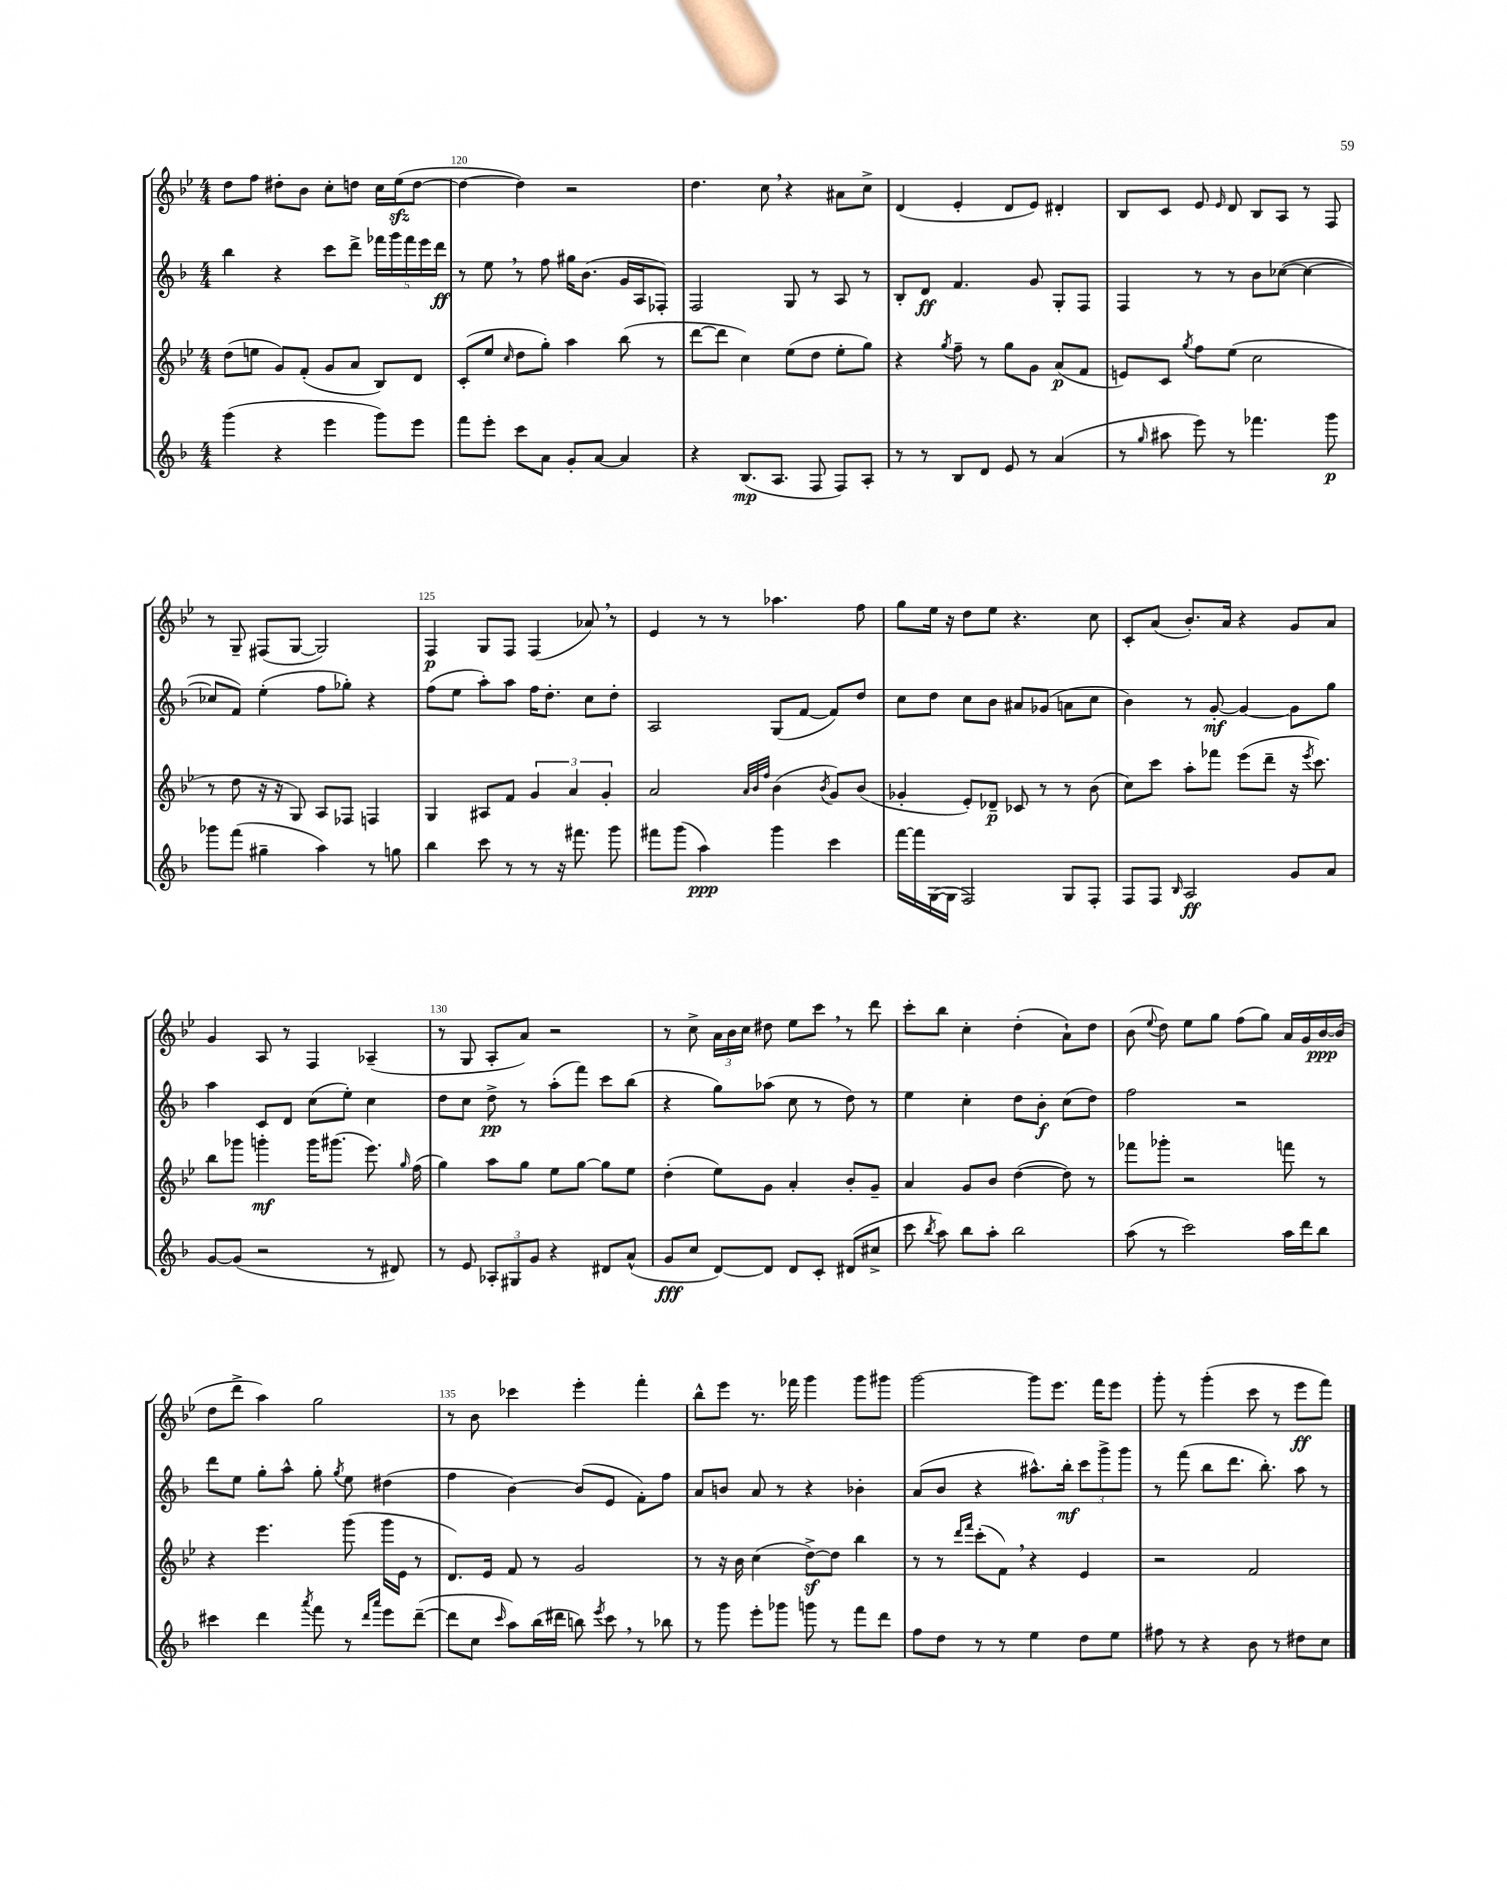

**kern	**dynam	**kern	**dynam	**kern	**dynam	**kern	**dynam
*part4	*part4	*part3	*part3	*part2	*part2	*part1	*part1
*staff4	*staff4	*staff3	*staff3	*staff2	*staff2	*staff1	*staff1
*clefG2	*	*clefG2	*	*clefG2	*	*clefG2	*
*k[b-]	*	*k[b-e-]	*	*k[b-]	*	*k[b-e-]	*
*M4/4	*	*M4/4	*	*M4/4	*	*M4/4	*
=119	=119	=119	=119	=119	=119	=119	=119
(4ggg\	.	(8dd\L	.	4bb-\	.	8dd\L	.
.	.	8een\J	.	.	.	8ff\J	.
4r	.	8g/L)	.	4r	.	8dd#X'\L	.
.	.	(8f'/J	.	.	.	8b-\J	.
4eee\	.	8g/L	.	8ccc\L	.	8cc'\L	.
.	.	8a/J	.	8ddd^\J	.	8ddn\J	.
8ggg\L)	.	8B-/L)	.	20fff-X\LL	.	16cc\LL	.
.	.	.	.	20ggg\	.	.	.
.	.	.	.	.	.	(16ee-zz\J	.
.	.	.	.	20fff-\	.	.	.
8eee\J	.	8d/J	.	.	.	[8dd\J	.
.	.	.	.	20eee\	.	.	.
.	.	.	.	20ddd\JJ	ff	.	.
=120	=120	=120	=120	=120	=120	=120	=120
8fff\L	.	(8c'/L	.	8r	.	4dd\_	.
8eee'\J	.	8ee-/J	.	8ee,\	.	.	.
.	.	16qqcc/	.	.	.	.	.
8ccc\L	.	8dd\L	.	8r	.	4dd\])	.
8a\J	.	8gg'\J)	.	8ff\	.	.	.
8g'/L	.	4aa\	.	16gg#X\KL	.	2r	.
.	.	.	.	(8.b-\J	.	.	.
[8a/J	.	.	.	.	.	.	.
4a/]	.	(8bb-\	.	16g/LL	.	.	.
.	.	.	.	16A/J	.	.	.
.	.	8r	.	8F-X'/J)	.	.	.
=121	=121	=121	=121	=121	=121	=121	=121
4r	.	[8ddd\L	.	2F/	.	4.dd\	.
.	.	8ddd\J]	.	.	.	.	.
(8.B-/L	mp	4cc\)	.	.	.	.	.
.	.	.	.	.	.	8cc,\	.
8.A/J	.	.	.	.	.	.	.
.	.	(8ee-\L	.	8G/	.	4r	.
8F/	.	8dd\J	.	8r	.	.	.
8F/L)	.	8ee-'\L	.	8A/	.	8a#X\L	.
8A'/J	.	8gg\J)	.	8r	.	8cc^\J	.
=122	=122	=122	=122	=122	=122	=122	=122
8r	.	4r	.	8B-'/L	.	(4d/	.
8r	.	.	.	8d/J	ff	.	.
.	.	8qgg/	.	.	.	.	.
8B-/L	.	8ff~\	.	4.f/	.	4e-'/	.
8d/J	.	8r	.	.	.	.	.
8e/	.	8gg\L	.	.	.	8d/L	.
8r	.	8g\J	.	8g/	.	8e-/J)	.
(4a/	.	(8a/L	p	8G'/L	.	4d#X'/	.
.	.	8f/J	.	8F/J	.	.	.
=123	=123	=123	=123	=123	=123	=123	=123
8r	.	8en/L)	.	4F/	.	8B-/L	.
16qqgg/	.	.	.	.	.	.	.
8aa#X\	.	8c/J	.	.	.	8c/J	.
.	.	8qgg/	.	.	.	.	.
8eee\)	.	8ff\L	.	8r	.	8e-/	.
.	.	.	.	.	.	16qqe-/	.
8r	.	(8ee-\J	.	8r	.	8d/	.
4.fff-X\	.	2cc\	.	8b-\L	.	8B-/L	.
.	.	.	.	([8cc-X\J	.	8A/J	.
.	.	.	.	4cc-\_	.	8r	.
8ggg\	p	.	.	.	.	8F/	.
!!LO:LB:g=z
=124	=124	=124	=124	=124	=124	=124	=124
8ggg-X\L	.	8r	.	8cc-X/L]	.	8r	.
(8fff\J	.	8dd\	.	8f/J)	.	8G~/	.
4gg#X~\	.	16r	.	(4ee'\	.	(8F#X/L	.
.	.	16r	.	.	.	.	.
.	.	8G/)	.	.	.	[8G/J	.
4aa\)	.	8A/L	.	8ff\L	.	2G/])	.
.	.	8F-X/J	.	8gg-X'\J)	.	.	.
8r	.	4Fn/	.	4r	.	.	.
8ggn\	.	.	.	.	.	.	.
=125	=125	=125	=125	=125	=125	=125	=125
4bb-\	.	4G/	.	(8ff\L	.	4F/	p
.	.	.	.	8ee\J	.	.	.
8ccc\	.	8A#X/L	.	8aa'\L)	.	8G/L	.
8r	.	8f/J	.	8aa\J	.	8F/J	.
8r	.	6g/	.	16ff\KL	.	(4F/	.
.	.	.	.	8.dd'\J	.	.	.
16r	.	.	.	.	.	.	.
.	.	6a/	.	.	.	.	.
8.fff#X\	.	.	.	.	.	.	.
.	.	.	.	8cc\L	.	8a-X,/)	.
.	.	6g'/	.	.	.	.	.
8ggg\	.	.	.	8dd'\J	.	8r	.
=126	=126	=126	=126	=126	=126	=126	=126
8fff#X\L	.	2a/	.	2A/	.	4e-/	.
(8ggg\J	.	.	.	.	.	.	.
4aa\)	ppp	.	.	.	.	8r	.
.	.	.	.	.	.	8r	.
.	.	32qqa/LLL	.	.	.	.	.
.	.	32qqb-/	.	.	.	.	.
.	.	32qqff/JJJ	.	.	.	.	.
4ggg\	.	(4b-\	.	(8G/L	.	4.aa-X\	.
.	.	.	.	[8f/J	.	.	.
.	.	8qb-/	.	.	.	.	.
4ccc\	.	8g/L)	.	8f/L])	.	.	.
.	.	(8b-/J	.	8dd/J	.	8ff\	.
=127	=127	=127	=127	=127	=127	=127	=127
[16fff\LL	.	4g-X'/	.	8cc\L	.	8gg\L	.
16fff\]	.	.	.	.	.	.	.
([16G\	.	.	.	8dd\J	.	16ee-\Jk	.
16G\JJ]	.	.	.	.	.	16r	.
2F/)	.	8e-'/L)	.	8cc\L	.	8dd\L	.
.	.	8d-X~/J	p	8b-\J	.	8ee-\J	.
.	.	8c-X/	.	8a#X/L	.	4.r	.
.	.	8r	.	(8g-X/J	.	.	.
8G/L	.	8r	.	8an\L	.	.	.
8F'/J	.	(8b-\	.	8cc\J	.	8cc\	.
=128	=128	=128	=128	=128	=128	=128	=128
8F/L	.	8cc\L)	.	4b-\)	.	8c'/L	.
8F/J	.	8ccc\J	.	.	.	(8a/J	.
16qqB-/	.	.	.	.	.	.	.
2A/	ff	8aa'\L	.	8r	.	8.b-'/L)	.
.	.	8fff-X\J	.	[8g'/	mf	.	.
.	.	.	.	.	.	16a/Jk	.
.	.	(8eee-\L	.	4g/_	.	4r	.
.	.	8ddd~\J	.	.	.	.	.
8g/L	.	16r	.	8g\L]	.	8g/L	.
.	.	8qeee-/	.	.	.	.	.
.	.	8.ccc\)	.	.	.	.	.
8a/J	.	.	.	8gg\J	.	8a/J	.
!!LO:LB:g=z
=129	=129	=129	=129	=129	=129	=129	=129
[8g/L	.	8bb-\L	.	4aa\	.	4g/	.
(8g/J]	.	8ggg-X\J	.	.	.	.	.
2r	.	4gggn'\	mf	8c/L	.	8A/	.
.	.	.	.	8d/J	.	8r	.
.	.	16ggg\KL	.	(8cc\L	.	4F/	.
.	.	(8.ggg#X\J	.	.	.	.	.
.	.	.	.	8ee'\J)	.	.	.
8r	.	8.eee-\)	.	4cc\	.	(4A-X~/	.
8d#X/)	.	.	.	.	.	.	.
.	.	16qqgg/	.	.	.	.	.
.	.	(16ff\	.	.	.	.	.
=130	=130	=130	=130	=130	=130	=130	=130
8r	.	4gg\)	.	8dd\L	.	8r	.
8e/	.	.	.	8cc\J	.	8G/	.
12A-X'/L	.	8aa\L	.	8dd^\	pp	8A'/L	.
12G#X/	.	.	.	.	.	.	.
.	.	8gg\J	.	8r	.	8a/J)	.
12g/J	.	.	.	.	.	.	.
4r	.	8ee-\L	.	(8aa'\L	.	2r	.
.	.	[8gg\J	.	8fff\J)	.	.	.
8d#X/L	.	8gg\L]	.	8ccc\L	.	.	.
(8a^^/J	.	8ee-\J	.	(8bb-\J	.	.	.
=131	=131	=131	=131	=131	=131	=131	=131
8g/L	fff	(4dd'\	.	4r	.	8r	.
8cc/J	.	.	.	.	.	8cc^\	.
[8d/L)	.	8ee-\L)	.	8gg\L)	.	24a\LL	.
.	.	.	.	.	.	24b-\	.
.	.	.	.	.	.	24cc\JJ	.
8d/J]	.	8g\J	.	(8aa-X\J	.	8dd#X\	.
8d/L	.	4a'/	.	8cc\	.	8ee-\L	.
8c'/J	.	.	.	8r	.	8ccc,\J	.
(8d#X/L	.	8b-'/L	.	8dd\)	.	8r	.
8cc#X^/J	.	8g~/J	.	8r	.	8ddd\	.
=132	=132	=132	=132	=132	=132	=132	=132
8ccc\	.	4a/	.	4ee\	.	8ccc'\L	.
8qbb-/	.	.	.	.	.	.	.
8aa\)	.	.	.	.	.	8bb-\J	.
8bb-\L	.	8g/L	.	4cc'\	.	4cc'\	.
8aa'\J	.	8b-/J	.	.	.	.	.
2bb-\	.	([4dd\	.	8dd\L	.	(4dd'\	.
.	.	.	.	8b-'\J	f	.	.
.	.	8dd\])	.	(8cc\L	.	8a`\L)	.
.	.	8r	.	8dd\J)	.	8dd\J	.
=133	=133	=133	=133	=133	=133	=133	=133
(8aa\	.	8fff-X\L	.	2ff\	.	(8b-\	.
.	.	.	.	.	.	8qqee-/	.
8r	.	8ggg-X'\J	.	.	.	8dd\)	.
2ccc\)	.	2r	.	.	.	8ee-\L	.
.	.	.	.	.	.	8gg\J	.
.	.	.	.	2r	.	(8ff\L	.
.	.	.	.	.	.	8gg\J)	.
16aa\LL	.	8fffn\	.	.	.	16a/LL	.
16ddd\J	.	.	.	.	.	16g/	.
8bb-\J	.	8r	.	.	.	[16b-/	ppp
.	.	.	.	.	.	(16b-/JJ]	.
!!LO:LB:g=z
=134	=134	=134	=134	=134	=134	=134	=134
4ccc#X\	.	4r	.	8ddd\L	.	8dd\L	.
.	.	.	.	8ee\J	.	8ddd^\J	.
4ddd\	.	4.eee-\	.	8gg'\L	.	4aa\)	.
.	.	.	.	8aa^^\J	.	.	.
8qaaa/	.	.	.	.	.	.	.
8fff\	.	.	.	8gg'\	.	2gg\	.
.	.	.	.	8qgg/	.	.	.
8r	.	(8ggg\	.	8ee\	.	.	.
16qqddd/LL	.	.	.	.	.	.	.
16qqaaa/JJ	.	.	.	.	.	.	.
8eee\L	.	16ggg\LL	.	(4dd#X\	.	.	.
.	.	16e-\JJ	.	.	.	.	.
([8ddd~\J	.	8r	.	.	.	.	.
=135	=135	=135	=135	=135	=135	=135	=135
8ddd\L]	.	8.d/L)	.	4ff\	.	8r	.
8cc\J	.	.	.	.	.	8b-\	.
.	.	16e-/Jk	.	.	.	.	.
16qqccc/	.	.	.	.	.	.	.
8aa\L)	.	8f/	.	[4b-\)	.	4ccc-X\	.
(16bb-\L	.	8r	.	.	.	.	.
16ddd#X\JJ	.	.	.	.	.	.	.
8bbn\)	.	2g/	.	(8b-/L]	.	4eee-'\	.
8qeee/	.	.	.	.	.	.	.
8ccc,\	.	.	.	8e/J	.	.	.
8r	.	.	.	8f'\L)	.	4fff'\	.
8bb-X\	.	.	.	8ff\J	.	.	.
=136	=136	=136	=136	=136	=136	=136	=136
8r	.	8r	.	8a/L	.	8bb-^^\L	.
8ggg\	.	16r	.	8bn/J	.	8eee-\J	.
.	.	16b-\	.	.	.	.	.
8eee'\L	.	(4cc\	.	8a/	.	8.r	.
8ggg-X\J	.	.	.	8r	.	.	.
.	.	.	.	.	.	16fff-X\	.
8gggn\	.	[8ddz^\L)	.	4r	.	4ggg\	.
8r	.	8dd\J]	.	.	.	.	.
8fff\L	.	4bb-\	.	4b-X'\	.	8ggg\L	.
8ddd\J	.	.	.	.	.	8ggg#X\J	.
=137	=137	=137	=137	=137	=137	=137	=137
8ff\L	.	8r	.	(8a/L	.	[2ggg\	.
8dd\J	.	8r	.	8b-/J	.	.	.
.	.	16qqddd/LL	.	.	.	.	.
.	.	16qqfff/JJ	.	.	.	.	.
8r	.	(8ccc'\L	.	4r	.	.	.
8r	.	8f,\J)	.	.	.	.	.
4ee\	.	4r	.	8.aa#X^^\L)	.	8ggg\L]	.
.	.	.	.	.	.	8.eee-\J	.
.	.	.	.	16bb-'\Jk	mf	.	.
8dd\L	.	4e-/	.	12ccc\L	.	.	.
.	.	.	.	.	.	16fff\KL	.
.	.	.	.	12ggg^\	.	.	.
8ee\J	.	.	.	.	.	8eee-\J	.
.	.	.	.	12ggg\J	.	.	.
=138	=138	=138	=138	=138	=138	=138	=138
8ff#X\	.	2r	.	8r	.	8ggg'\	.
8r	.	.	.	(8fff\	.	8r	.
4r	.	.	.	8bb-\L	.	(4ggg'\	.
.	.	.	.	8.ddd\J	.	.	.
8b-\	.	2f/	.	.	.	8ccc\	.
.	.	.	.	8.bb-'\)	.	.	.
8r	.	.	.	.	.	8r	.
8dd#X\L	.	.	.	8aa\	.	8eee-\L	ff
8cc\J	.	.	.	8r	.	8fff\J)	.
==	==	==	==	==	==	==	==
*-	*-	*-	*-	*-	*-	*-	*-
